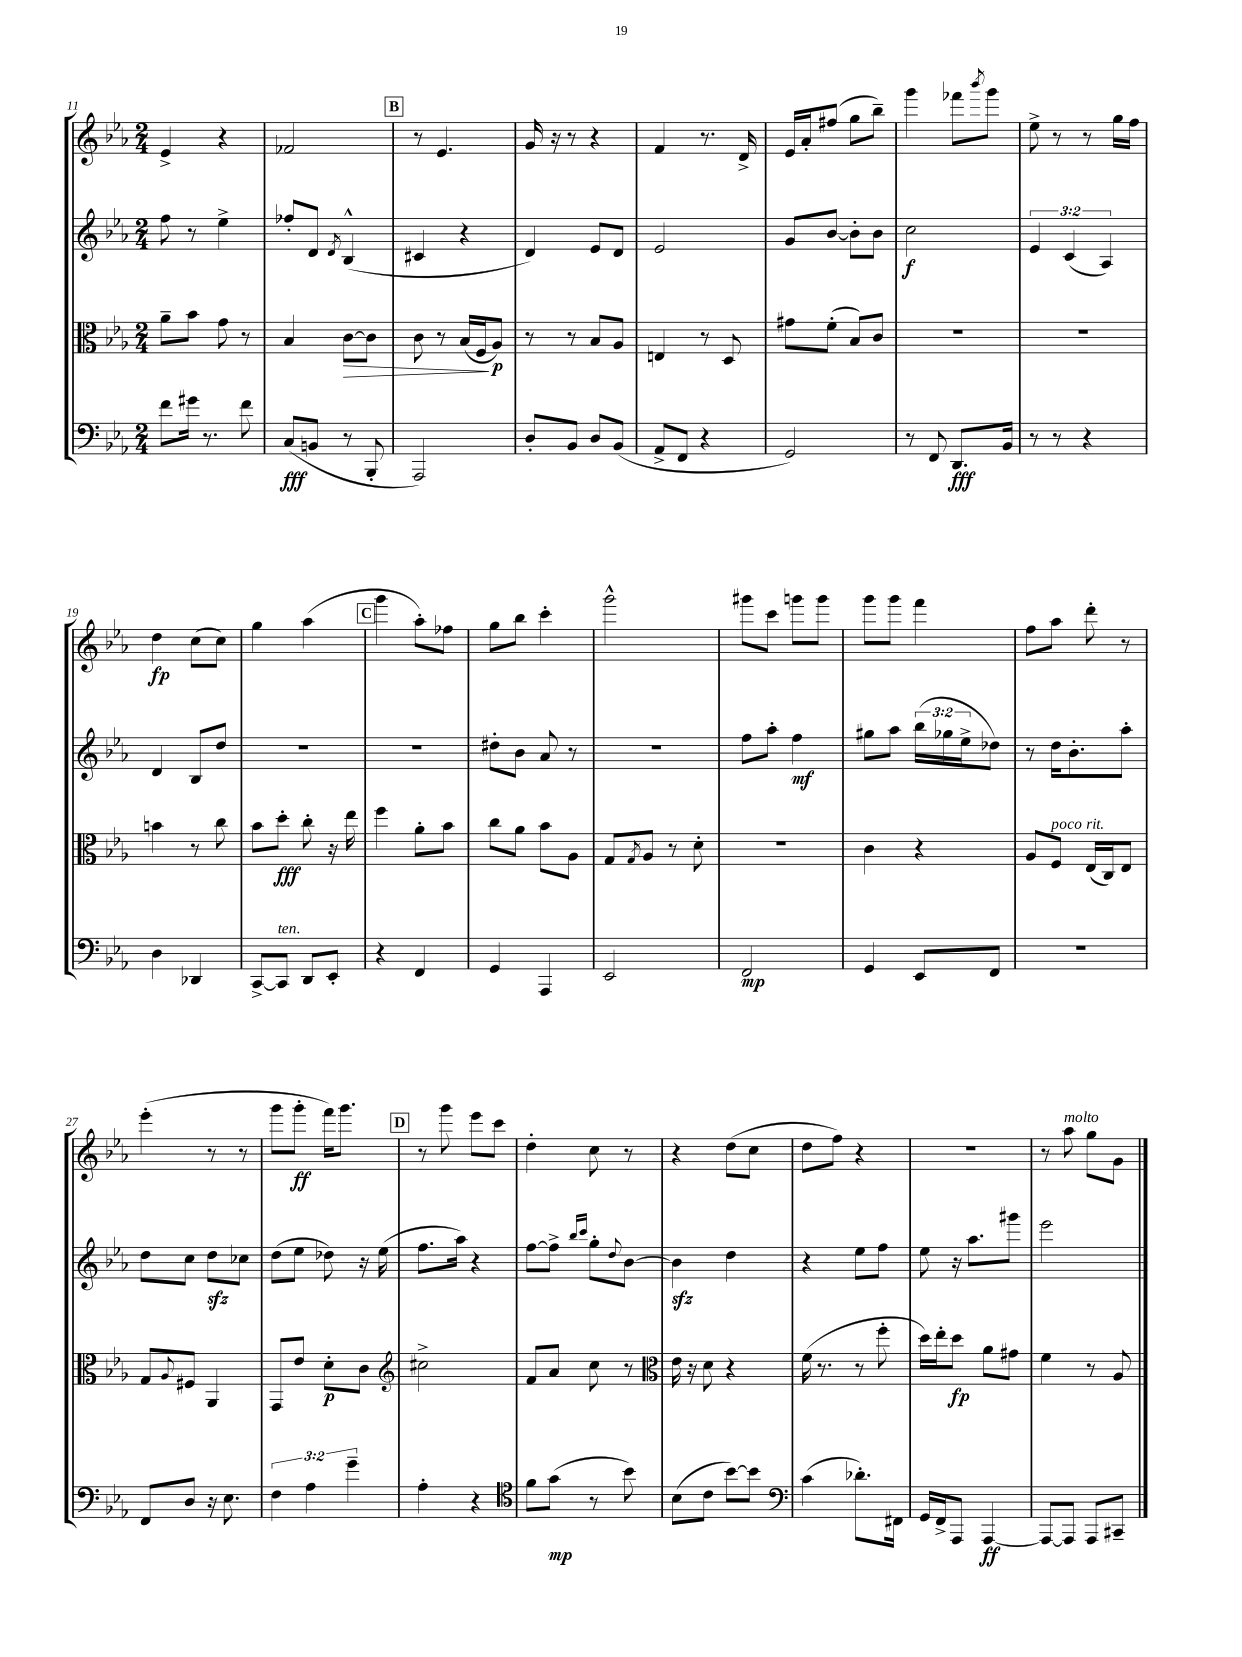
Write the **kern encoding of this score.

**kern	**dynam	**kern	**dynam	**kern	**dynam	**kern	**dynam
*part4	*part4	*part3	*part3	*part2	*part2	*part1	*part1
*staff4	*staff4	*staff3	*staff3	*staff2	*staff2	*staff1	*staff1
*clefF4	*	*clefC3	*	*clefG2	*	*clefG2	*
*k[b-e-a-]	*	*k[b-e-a-]	*	*k[b-e-a-]	*	*k[b-e-a-]	*
*M2/4	*	*M2/4	*	*M2/4	*	*M2/4	*
=11	=11	=11	=11	=11	=11	=11	=11
8f\L	.	8a-~\L	.	8ff\	.	4e-^/	.
16g#X\Jk	.	8b-\J	.	8r	.	.	.
8.r	.	.	.	.	.	.	.
.	.	8g\	.	4ee-^\	.	4r	.
8f\	.	8r	.	.	.	.	.
=12	=12	=12	=12	=12	=12	=12	=12
(8C/L	fff	4B-/	.	8ff-X'/L	.	2f-X/	.
8BBn/J	.	.	.	8d/J	.	.	.
.	.	.	.	8qd/	.	.	.
!	!	!	!LO:HP:b	!	!	!	!
8r	.	[8c\L	>	(4B-^^/	.	.	.
8BBB-'/	.	8c\J]	.	.	.	.	.
!!LO:REH:place=s1:t=B
=13	=13	=13	=13	=13	=13	=13	=13
2AAA-/)	.	8c\	.	4c#X/	.	8r	.
.	.	8r	.	.	.	4.e-/	.
.	.	(16B-/LL	.	4r	.	.	.
.	.	16F/J	.	.	.	.	.
.	.	8A-/J)	] p	.	.	.	.
=14	=14	=14	=14	=14	=14	=14	=14
8D'/L	.	8r	.	4d/)	.	16g/	.
.	.	.	.	.	.	16r	.
8BB-/J	.	8r	.	.	.	8r	.
8D/L	.	8B-/L	.	8e-/L	.	4r	.
(8BB-/J	.	8A-/J	.	8d/J	.	.	.
=15	=15	=15	=15	=15	=15	=15	=15
8AA-^/L	.	4En/	.	2e-/	.	4f/	.
8FF/J	.	.	.	.	.	.	.
4r	.	8r	.	.	.	8.r	.
.	.	8D/	.	.	.	.	.
.	.	.	.	.	.	16d^/	.
=16	=16	=16	=16	=16	=16	=16	=16
2GG/)	.	8g#X\L	.	8g/L	.	16e-/LL	.
.	.	.	.	.	.	16a-'/J	.
.	.	(8f'\J	.	[8b-/J	.	(8ff#X/J	.
.	.	8B-/L)	.	8b-'\L]	.	8gg\L	.
.	.	8c/J	.	8b-\J	.	8bb-~\J)	.
=17	=17	=17	=17	=17	=17	=17	=17
8r	.	2r	.	2cc\	f	4ggg\	.
8FF/	.	.	.	.	.	.	.
8.DD/L	fff	.	.	.	.	8fff-X\L	.
.	.	.	.	.	.	8qbbb-/	.
.	.	.	.	.	.	8ggg\J	.
16BB-/Jk	.	.	.	.	.	.	.
=18	=18	=18	=18	=18	=18	=18	=18
8r	.	2r	.	6e-/	.	8ee-^\	.
8r	.	.	.	.	.	8r	.
.	.	.	.	(6c/	.	.	.
4r	.	.	.	.	.	8r	.
.	.	.	.	6A-/)	.	.	.
.	.	.	.	.	.	16gg\LL	.
.	.	.	.	.	.	16ff\JJ	.
!!LO:LB:g=z
=19	=19	=19	=19	=19	=19	=19	=19
4D\	.	4bn\	.	4d/	.	4dd\	fp
4DD-X/	.	8r	.	8B-/L	.	(8cc\L	.
.	.	8cc\	.	8dd/J	.	8cc\J)	.
=20	=20	=20	=20	=20	=20	=20	=20
[8CC^/L	.	8b-\L	.	2r	.	4gg\	.
!LO:TX:a:i:t=ten.	!	!	!	!	!	!	!
8CC/J]	.	8dd'\J	fff	.	.	.	.
8DD/L	.	8cc'\	.	.	.	(4aa-\	.
8EE-'/J	.	16r	.	.	.	.	.
.	.	16ee-\	.	.	.	.	.
!!LO:REH:place=s1:t=C
=21	=21	=21	=21	=21	=21	=21	=21
4r	.	4ff\	.	2r	.	4ggg\	.
4FF/	.	8a-'\L	.	.	.	8aa-'\L)	.
.	.	8b-\J	.	.	.	8ff-X\J	.
=22	=22	=22	=22	=22	=22	=22	=22
4GG/	.	8cc\L	.	8dd#X'\L	.	8gg\L	.
.	.	8a-\J	.	8b-\J	.	8bb-\J	.
4AAA-/	.	8b-\L	.	8a-/	.	4ccc'\	.
.	.	8A-\J	.	8r	.	.	.
=23	=23	=23	=23	=23	=23	=23	=23
2EE-/	.	8G/L	.	2r	.	2ggg^^\	.
.	.	8qG/	.	.	.	.	.
.	.	8A-/J	.	.	.	.	.
.	.	8r	.	.	.	.	.
.	.	8d'\	.	.	.	.	.
=24	=24	=24	=24	=24	=24	=24	=24
2FF/	mp	2r	.	8ff\L	.	8ggg#X\L	.
.	.	.	.	8aa-'\J	.	8ccc\J	.
.	.	.	.	4ff\	mf	8gggn\L	.
.	.	.	.	.	.	8ggg\J	.
=25	=25	=25	=25	=25	=25	=25	=25
4GG/	.	4c\	.	8gg#X\L	.	8ggg\L	.
.	.	.	.	8aa-\J	.	8ggg\J	.
8EE-/L	.	4r	.	(24bb-\LL	.	4fff\	.
.	.	.	.	24gg-X\	.	.	.
.	.	.	.	24ee-^\J	.	.	.
8FF/J	.	.	.	8dd-X\J)	.	.	.
=26	=26	=26	=26	=26	=26	=26	=26
2r	.	8A-/L	.	8r	.	8ff\L	.
!	!	!LO:TX:a:i:t=poco rit.	!	!	!	!	!
.	.	8F/J	.	16dd\KL	.	8aa-\J	.
.	.	.	.	8.b-'\	.	.	.
.	.	(16E-/LL	.	.	.	8ddd'\	.
.	.	16C/J)	.	.	.	.	.
.	.	8E-/J	.	8aa-'\J	.	8r	.
!!LO:LB:g=z
=27	=27	=27	=27	=27	=27	=27	=27
8FF/L	.	8G/L	.	8dd\L	.	(4eee-'\	.
.	.	8qqA-/	.	.	.	.	.
8D/J	.	8F#X/J	.	8cc\J	.	.	.
16r	.	4AA-/	.	8ddzz\L	.	8r	.
8.E-\	.	.	.	.	.	.	.
.	.	.	.	8cc-X\J	.	8r	.
=28	=28	=28	=28	=28	=28	=28	=28
6F\	.	8GG/L	.	(8dd\L	.	8ggg\L	.
.	.	8e-/J	.	8ee-\J	.	8ggg'\J	ff
6A-\	.	.	.	.	.	.	.
.	.	8d'\L	p	8dd-X\)	.	16fff\KL)	.
.	.	.	.	.	.	8.ggg\J	.
6g~\	.	.	.	.	.	.	.
.	.	8c\J	.	16r	.	.	.
.	.	.	.	(16ee-\	.	.	.
!!LO:REH:place=s1:t=D
=29	=29	=29	=29	=29	=29	=29	=29
*	*	*clefG2	*	*	*	*	*
4A-'\	.	2cc#X^\	.	8.ff\L	.	8r	.
.	.	.	.	.	.	8ggg\	.
.	.	.	.	16aa-\Jk)	.	.	.
4r	.	.	.	4r	.	8eee-\L	.
.	.	.	.	.	.	8ccc\J	.
=30	=30	=30	=30	=30	=30	=30	=30
*clefC4	*	*	*	*	*	*	*
8f\L	.	8f/L	.	[8ff\L	.	4dd'\	.
(8g\J	mp	8a-/J	.	8ff^\J]	.	.	.
.	.	.	.	16qqbb-/LL	.	.	.
.	.	.	.	16qqccc/JJ	.	.	.
8r	.	8cc\	.	8gg'\L	.	8cc\	.
.	.	.	.	8qqdd/	.	.	.
8b-\)	.	8r	.	[8b-\J	.	8r	.
=31	=31	=31	=31	=31	=31	=31	=31
*	*	*clefC3	*	*	*	*	*
(8B-\L	.	16e-\	.	4b-zz\]	.	4r	.
.	.	16r	.	.	.	.	.
8c\J	.	8d\	.	.	.	.	.
[8b-\L)	.	4r	.	4dd\	.	(8dd\L	.
8b-\J]	.	.	.	.	.	8cc\J	.
=32	=32	=32	=32	=32	=32	=32	=32
*clefF4	*	*	*	*	*	*	*
(4c\	.	(16f\	.	4r	.	8dd\L	.
.	.	8.r	.	.	.	.	.
.	.	.	.	.	.	8ff\J)	.
8.d-X'\L)	.	8r	.	8ee-\L	.	4r	.
.	.	8ff'\	.	8ff\J	.	.	.
16FF#X\Jk	.	.	.	.	.	.	.
=33	=33	=33	=33	=33	=33	=33	=33
16GG/LL	.	16dd\LL)	.	8ee-\	.	2r	.
16FF^/J	.	16ee-'\J	.	.	.	.	.
8AAA-/J	.	8dd\J	fp	16r	.	.	.
.	.	.	.	8.aa-\L	.	.	.
[4AAA-/	ff	8a-\L	.	.	.	.	.
.	.	8g#X\J	.	8ggg#X\J	.	.	.
=34	=34	=34	=34	=34	=34	=34	=34
8AAA-/L_	.	4f\	.	2eee-\	.	8r	.
!	!	!	!	!	!	!LO:TX:a:i:t=molto	!
8AAA-/J]	.	.	.	.	.	8aa-\	.
8AAA-/L	.	8r	.	.	.	8gg\L	.
8CC#X~/J	.	8A-/	.	.	.	8g\J	.
==	==	==	==	==	==	==	==
*-	*-	*-	*-	*-	*-	*-	*-
